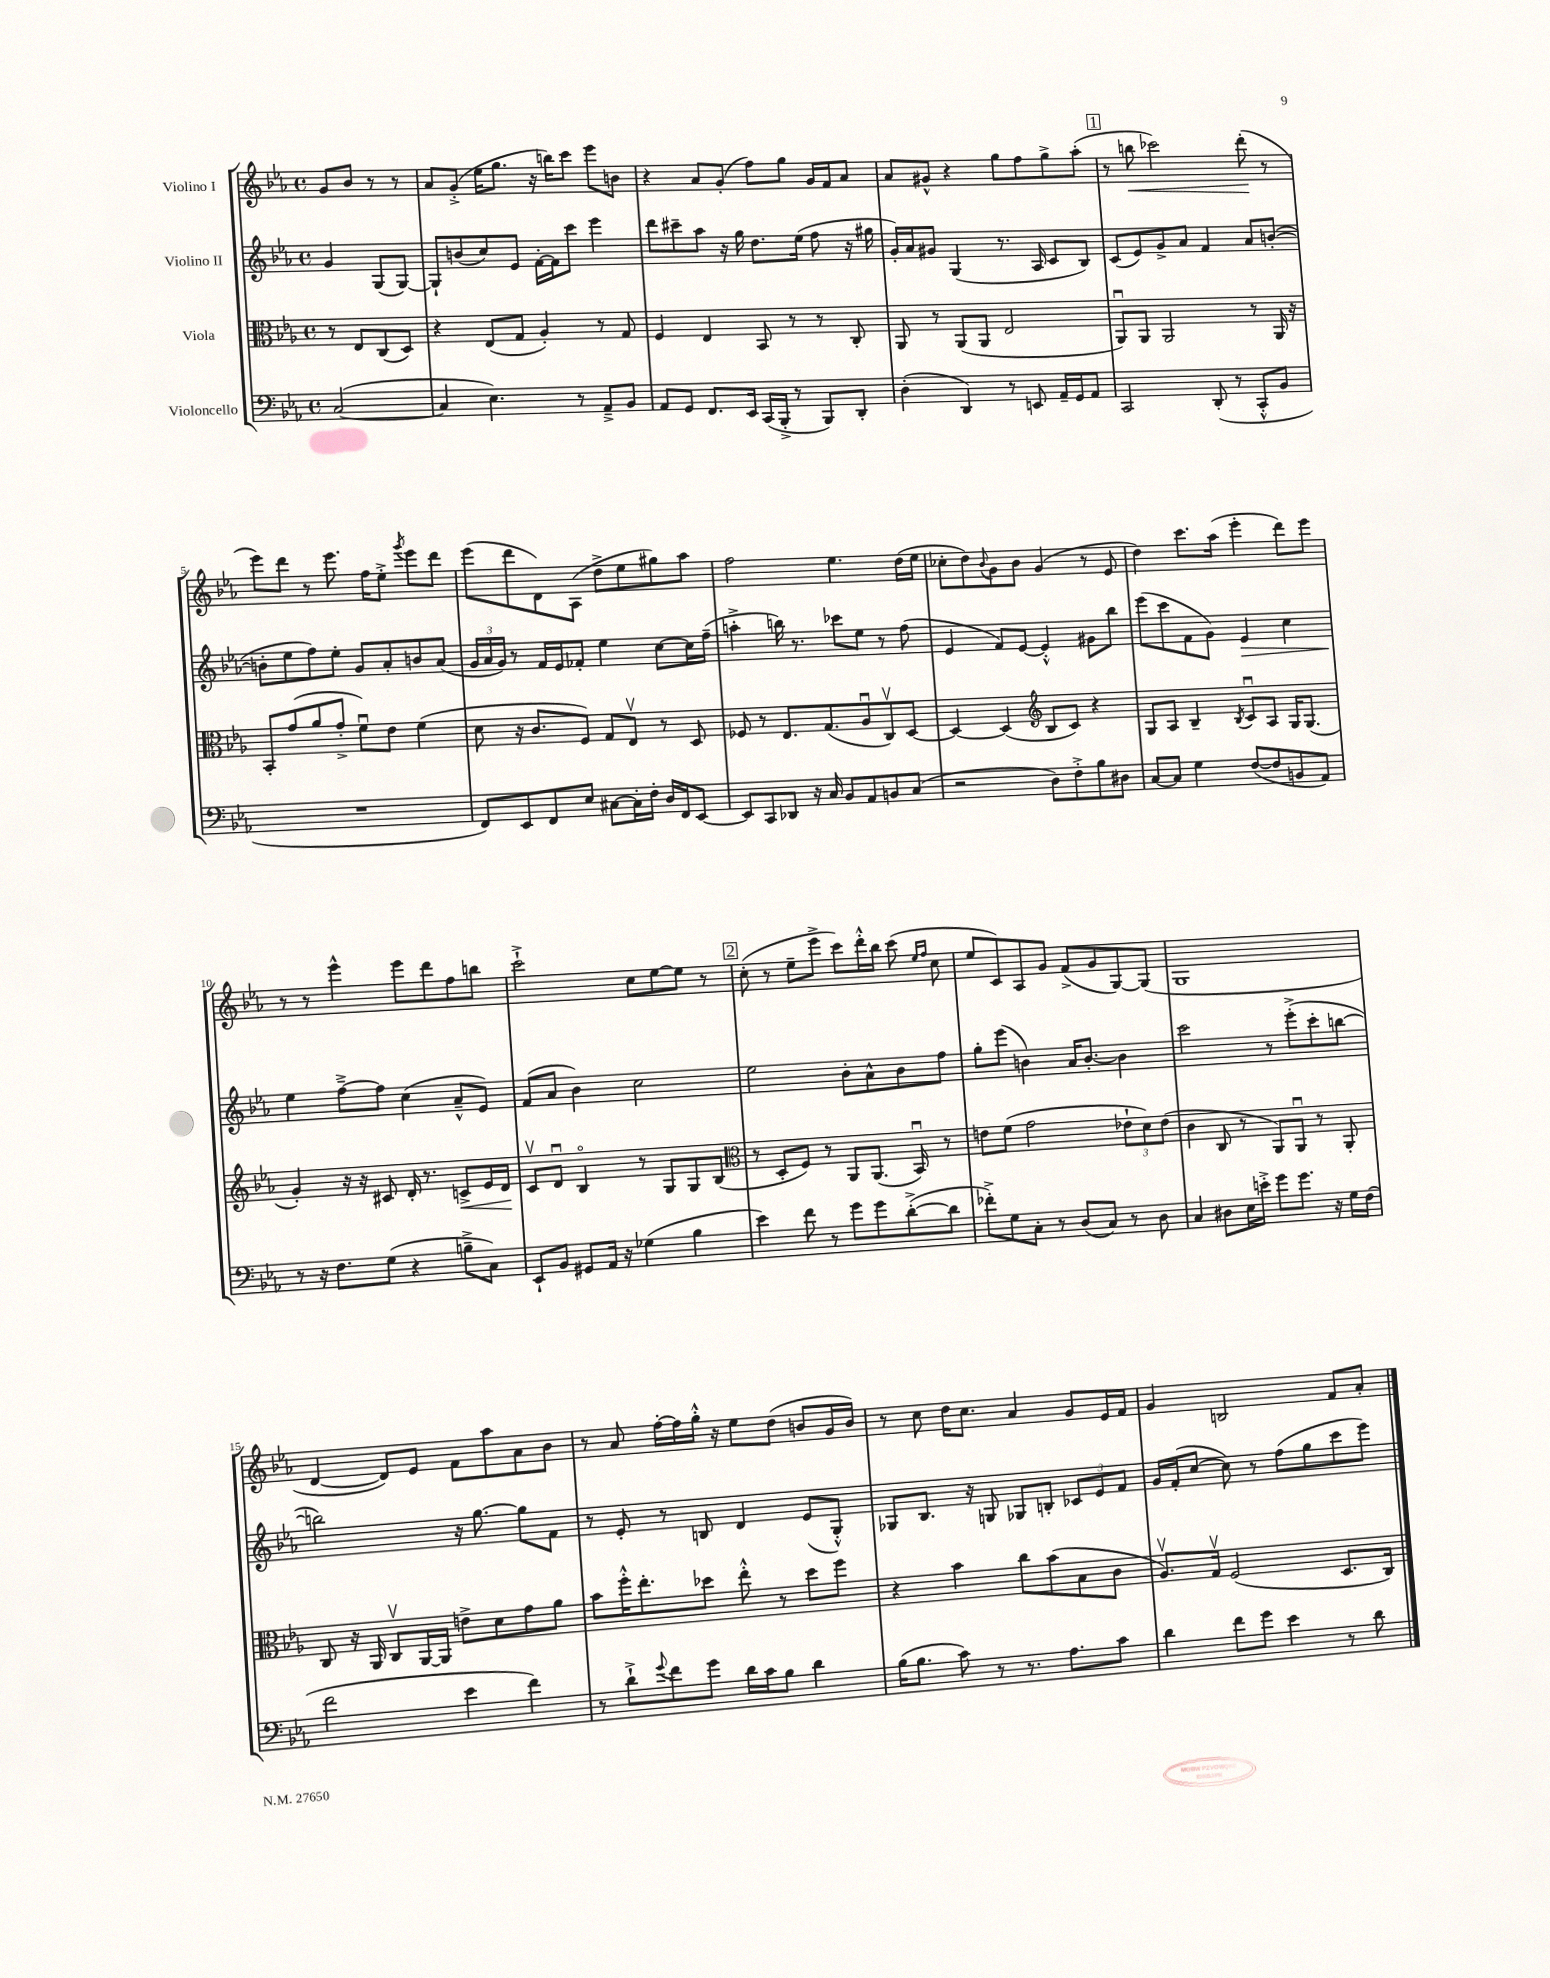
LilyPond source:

<<
\new StaffGroup <<
\new Staff = "s0" \with { instrumentName = "Violino I" } {
    \clef treble \key ees \major \defaultTimeSignature \time 4/4 \partial 2
    g'8 bes'8 r8 r8 |
    aes'8 g'8-.->( ees''16 g''8. r16 b''16) c'''8 ees'''8 b'8 |
    r4 aes'8 g'8-.( f''8) g''8 g'16 f'16 aes'8 |
    aes'8 gis'8-^ r4 g''8 f''8 g''8-> aes''8-.( |
    \mark \markup { \box "1" } r8 b''8\< ces'''2) d'''8-.\!( r8 |
    ees'''8) d'''8 r8 ees'''8. f''16 ees''8-.-> \acciaccatura { g'''8 } ees'''8 d'''8 |
    ees'''8( d'''8 d'8) aes8( d''8-> ees''8 gis''8) aes''8 |
    f''2 ees''4. d''16( ees''16 |
    ces''8-. d''8) \appoggiatura { bes'8 } g'8 bes'8 g'4( r8 ees'8 |
    d''4) c'''8. aes''16( ees'''4-. d'''8) ees'''8 |
    r8 r8 ees'''4-^ ees'''8 d'''8 f''8 b''8 |
    c'''2-!-> c''8 ees''8~ ees''8 r8 |
    \mark \markup { \box "2" } c''8-.( r8 ees''8-- ees'''8-> c'''8) d'''16-.-^ bes''16 c'''8( \grace { ees''16 f''16 } c''8 |
    ees''8 c'8) aes8 g'8 f'8->( g'8 g8~) g8( |
    g1 |
    d'4~ d'8) ees'8 f'8 aes''8 aes'8 bes'8 |
    r8 aes'8 f''16~-. f''16 g''16-.-^ r16 ees''8 d''8( b'8 g'16 b'16) |
    r8 c''8 d''16 c''8. aes'4 g'8 ees'16 f'16 |
    g'4 b2 f'8 aes'8-. \bar "|." |
}
\new Staff = "s1" \with { instrumentName = "Violino II" } {
    \clef treble \key ees \major \defaultTimeSignature \time 4/4 \partial 2
    g'4 g8( g8~) |
    g8-! b'8( c''8) ees'8 f'16~-. f'16 c'''8 ees'''4 |
    d'''8 cis'''8-- aes''8 r16 g''16 d''8. ees''16( f''8 r16 gis''16 |
    g'16-.) aes'16 gis'8 g4( r8. aes16 c'8 bes8) |
    \mark \markup { \box "1" } c'8( ees'8) g'8-> aes'8 f'4 aes'8 b'8~-.( |
    b'8-. ees''8 f''8) ees''8-. g'8 aes'8-. b'8 aes'8( |
    \tuplet 3/2 { g'16 aes'16 g'16) } r8 f'16 ees'16 fes'8-. ees''4 c''8~ c''16 f''16--( |
    a''4-.-> b''16) r8. ces'''8 ees''8 r8 f''8( |
    ees'4 f'8) ees'8~ ees'4-.-^ gis'8 bes''8 |
    ees'''8( c'''8 f'8 g'8) ees'4\> c''4 |
    ees''4\! f''8~---> f''8 c''4( aes'8---^ ees'8) |
    f'8( aes'8 bes'4) c''2 |
    \mark \markup { \box "2" } ees''2 bes'8-. aes'8-^ bes'8 f''8 |
    g''8-. ees'''8( b'4) aes'16 b'8.~-. b'4 |
    c'''2 r8 ees'''8-.->( c'''8-. b''8~ |
    b''2) r16 g''8.~ g''8 f'8 |
    r8 ees'8-. r8 b8 d'4 ees'8( g8-.-^) |
    ges8 bes8. r16 g8 ges8 b8-. \tuplet 3/2 { ces'8 ees'8 f'8 } |
    g'16 f'16-.( c''8~ c''8) r8 f''8( g''8 c'''8 ees'''8) \bar "|." |
}
\new Staff = "s2" \with { instrumentName = "Viola" } {
    \clef alto \key ees \major \defaultTimeSignature \time 4/4 \partial 2
    r8 ees8 c8( d8) |
    r4 ees8( g8 aes4-.) r8 g8 |
    f4 ees4 bes,8 r8 r8 c8-. |
    aes,8 r8 aes,8( aes,8 ees2 |
    \mark \markup { \box "1" } aes,8\downbow) aes,8 aes,2 r8 aes,16 r16 |
    bes,8-. g'8( aes'8 g'8-.-> f'8\downbow) ees'8 f'4( |
    d'8 r16 c'8. f8) g8 ees8\upbow r8 d8 |
    fes8 r8 ees8. g8.( aes8\downbow c8\upbow) d8~ |
    d4~ d4( \clef treble bes8 c'8) r4 |
    g8 aes8 bes4-- \acciaccatura { bes8 } c'8\downbow aes8 g16 g8.( |
    g'4-.) r16 r16 cis'8 d'16-. r8. c'8->\< ees'16 d'16\! |
    c'8\upbow d'8\downbow bes4\flageolet r8 g8 g8 bes8( |
    \mark \markup { \box "2" } \clef alto r8 d8-. f8) r8 aes,8 aes,8.( bes,16\downbow) r8 |
    e'8 f'8( g'2 \tuplet 3/2 { ees'8-! d'8) ees'8( } |
    c'4 c8 r8 aes,8) aes,8\downbow r8 aes,8-. |
    c8 r16 aes,16 c8\upbow aes,16~ aes,16 e'8-> d'8 g'8 aes'8 |
    bes'8 f''16-.-^ ees''8.-. des''8 ees''8-.-^ r8 des''8 f''8 |
    r4 bes'4 c''8 bes'8( bes8 c'8 |
    aes8.\upbow) g16\upbow f2( d8. c16) \bar "|." |
}
\new Staff = "s3" \with { instrumentName = "Violoncello" } {
    \clef bass \key ees \major \defaultTimeSignature \time 4/4 \partial 2
    c2~( |
    c4 ees4.) r8 aes,8---> bes,8 |
    aes,8 g,8 f,8. ees,16 c,16( bes,,16-.-> r8 bes,,8) d,8-. |
    d4-.( d,4) r8 e,8 aes,16-- g,16 aes,8 |
    \mark \markup { \box "1" } c,2 d,8-.( r8 c,8-.-^ bes,8 |
    R1 |
    f,8) ees,8 f,8 ees8 cis8~ cis16-. f16-. d16 f,16 ees,8~ |
    ees,8 c,8 des,8 r16 c16 bes,8 aes,8 b,8 c8( |
    r2 d8) f8-.-> bes8 dis8 |
    c8~ c8 g4 f8~( f8 b,8 aes,8) |
    r8 r16 f8. g8( r4 b8---> c8) |
    ees,8-! bes,8 gis,8 aes,16 r16 ges4( bes4 |
    \mark \markup { \box "2" } ees'4) f'8 r8 g'8 g'8 d'8~-.->( d'8 |
    fes'8-.->) g8 c8-. r8 d8( c8) r8 d8 |
    c4 dis8 ees16 e'16-.-> g'8 g'8. r16 g16 f16( |
    f'2 ees'4 f'4) |
    r8 d'8-!-> \appoggiatura { g'8 } f'8 g'8 d'16 c'16 bes8 d'4 |
    bes16( bes8. c'8) r8 r8. aes8. c'8 |
    d'4 f'8 g'8 ees'4 r8 d'8 \bar "|." |
}
>>
>>
